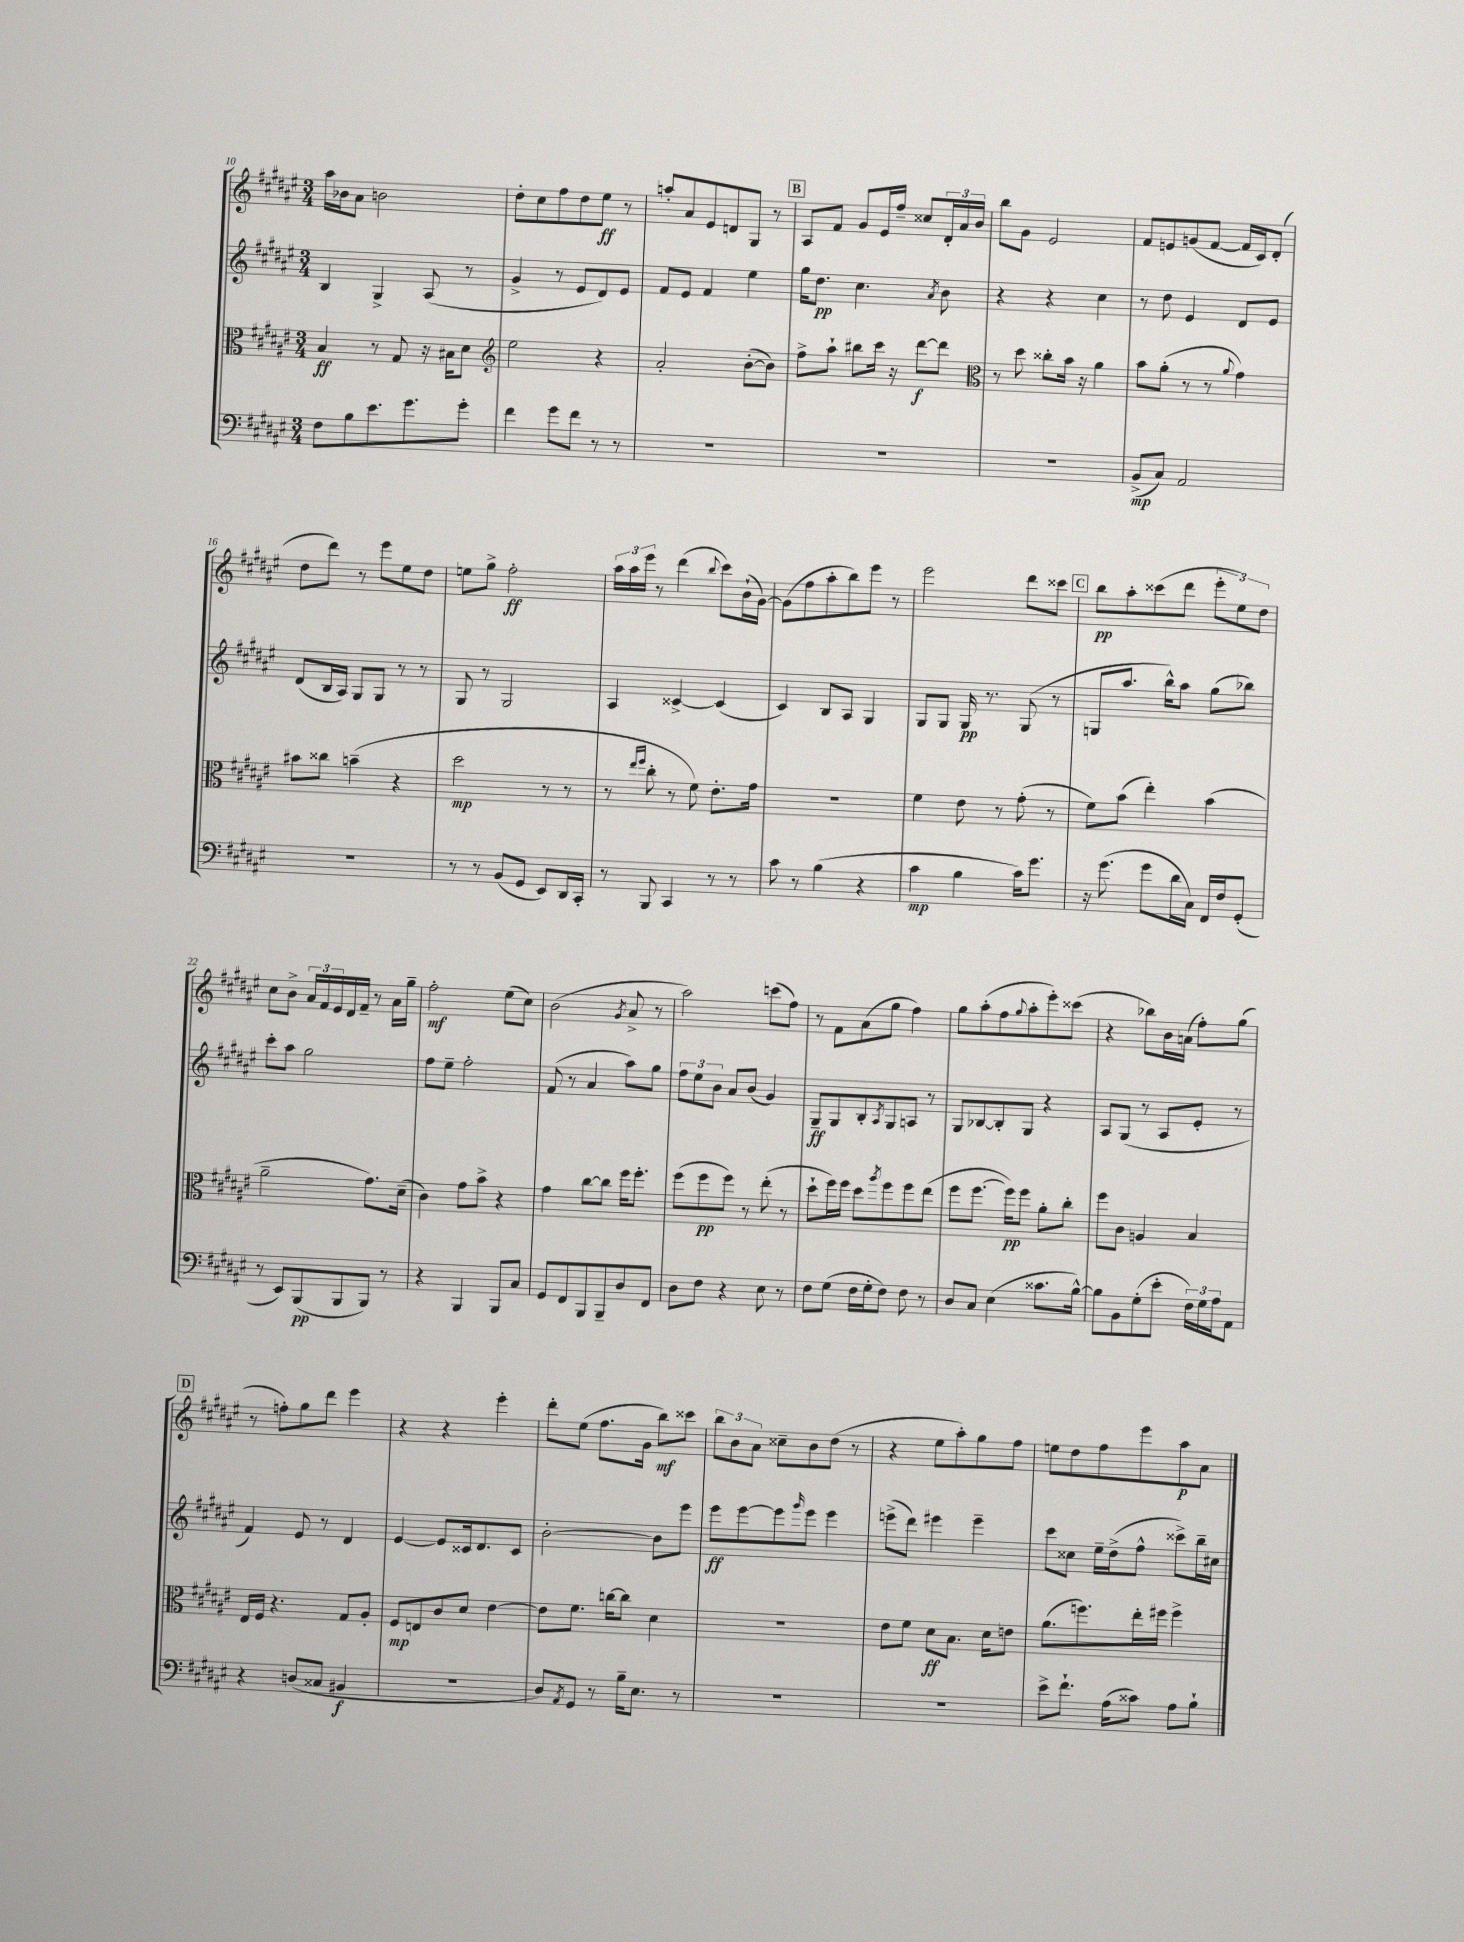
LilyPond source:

<<
\new StaffGroup <<
\new Staff = "s0" {
    \clef treble \key fis \major \numericTimeSignature \time 3/4
    ais''16 bes'16 ais'8 b'2 |
    dis''8-. cis''8 fis''8 dis''8 eis''8\ff r8 |
    a''8-. ais'8 eis'8 d'8 gis8 r8 |
    \mark \markup { \box "B" } ais8 fis'8 gis'8 eis'16 fis''16-- cisis''8 \tuplet 3/2 { dis'16-. ais'16 b'16 } |
    b''8 gis'8 eis'2 |
    fis'8 e'8 g'8( fis'8~ fis'16 cis'16) dis'8-.( |
    dis''8 dis'''8) r8 eis'''8 eis''8 dis''8 |
    e''8 gis''8-> fis''2-.\ff |
    \tuplet 3/2 { ais''16 ais''16 eis'''16 } r8 dis'''4( \appoggiatura { b''8 } cis'''8) b'16-!( gis'16~) |
    gis'8( fis''8 ais''8-. b''8) eis'''8 r8 |
    eis'''2 dis'''8 cisis'''8 |
    \mark \markup { \box "C" } b''8\pp ais''8-. cisis'''8( dis'''8 \tuplet 3/2 { eis'''8-. eis''8) dis''8 } |
    cis''8 b'8-> \tuplet 3/2 { ais'16 fis'16 eis'16 } dis'16 fis'16-- r8 ais'16 gis''16-- |
    fis''2-.\mf eis''8( cis''8) |
    b'2( \acciaccatura { gis'8 } ais'8-> r8 |
    ais''2) c'''8( fis''8) |
    r8 fis'8 ais'8( gis''8 fis''4) |
    gis''8 ais''8-.( fis''8 \appoggiatura { gis''8 } ais''8-. eis'''8-.) cisis'''8( |
    r4 bes''8) b'16 a'16( fis''8-.) gis''8( |
    \mark \markup { \box "D" } r8 f''8-.) gis''8 dis'''8 eis'''4 |
    r4 r4 eis'''4-. |
    dis'''8-. eis''8( fis''8. gis'16 b''8\mf) cisis'''8 |
    \tuplet 3/2 { b''8 b'8 ais'8 } cisis''8-- b'8 dis''8( r8 |
    r4 eis''8 ais''8-.) gis''8 fis''8 |
    e''8 dis''8 fis''8 eis'''8 ais''8\p ais'8 \bar "|." |
}
\new Staff = "s1" {
    \clef treble \key fis \major \numericTimeSignature \time 3/4
    b4 gis4-> ais8( r8 |
    gis'4-> r8 eis'8 dis'8) eis'8 |
    fis'8 eis'8 fis'4 eis''4 |
    \mark \markup { \box "B" } gis''16 dis''8.\pp cis''4. \acciaccatura { ais'8 } b'8 |
    r4 r4 cis''4 |
    r8 dis''8 eis'4 dis'8 eis'8 |
    dis'8( b16 ais16) gis8 gis8 r8 r8 |
    gis8 r8 gis2 |
    ais4 cisis'4~-> cisis'4( |
    cis'4) b8 ais8 gis4 |
    gis8 gis8 gis16\pp r8. gis8( r8 |
    \mark \markup { \box "C" } g8 ais''8. b''16-^) ais''8 gis''8( bes''8) |
    cis'''8-. ais''8 gis''2 |
    fis''8 eis''8-- fis''2-. |
    fis'8( r8 ais'4 ais''8) gis''8 |
    \tuplet 3/2 { fis''8 eis''8 b'8 } ais'8 b'8( gis'4) |
    gis8--\ff gis8 b8-. \acciaccatura { ais8 } gis8 a8 r8 |
    gis8 bes8~ bes8-. gis8 r4 |
    ais8 gis8( r8 ais8 eis'8-. r8 |
    \mark \markup { \box "D" } fis'4) eis'8 r8 dis'4 |
    eis'4~ eis'8 cisis'16 dis'8. cisis'8 |
    b'2~-. b'8 eis'''8 |
    eis'''8\ff eis'''8~ eis'''8 \grace { gis'''16 } eis'''8 eis'''4 |
    e'''8->( dis'''8) eis'''4 eis'''4-- |
    cis'''8 cisis''8 eis''16-- dis''16->( fis''8-^ cisis'''8->) b''16-- cis''16 \bar "|." |
}
\new Staff = "s2" {
    \clef alto \key fis \major \numericTimeSignature \time 3/4
    b4\ff r8 gis8 r16 bis16 dis'8 |
    \clef treble eis''2 r4 |
    ais'2-. b'8~-.( b'8) |
    \mark \markup { \box "B" } fis''8-> ais''8-! bis''8 cis'''16 r16 dis'''8~\f dis'''8 |
    \clef alto r8 dis''8 cisis''8-. b'16 r16 ais'4 |
    b'8 ais'8-.( r8 r8 \appoggiatura { ais'8 } gis'4) |
    bis'8 cisis''8 b'4--( r4 |
    dis''2\mp r8 r8 |
    r8 \grace { eis''16 fis''16 } cis''8-. r8 fis'8) eis'8.-. gis'16 |
    R2. |
    fis'4 eis'8 r8 gis'8-.( r8 |
    \mark \markup { \box "C" } fis'8) b'8( eis''4-.) b'4( |
    ais'2-- gis'8.) dis'16--( |
    cis'4) gis'8 b'8-> r4 |
    gis'4 cis''8~ cis''8 fis''16 fis''8.-. |
    fis''8( fis''8\pp fis''8) r8 eis''8-.( r8 |
    dis''8-! fis''16) fis''16 dis''8 \acciaccatura { ais''8 } fis''8 fis''8 eis''8( |
    fis''8 fis''8.~ fis''16\pp) fis''8 ais'8-. cis''8-. |
    fis''8 cis'8 a4 b4 |
    \mark \markup { \box "D" } eis16 fis16 r4. gis8 ais8-. |
    fis8\mp e8 cis'8 dis'8 eis'4~ |
    eis'8 fis'8. c''16~ c''8 dis'4 |
    R2. |
    eis'8 fis'8 dis'8\ff b8. dis'16 e'8 |
    ais'8.( f''8.) eis''16-. fis''16 fis''4-> \bar "|." |
}
\new Staff = "s3" {
    \clef bass \key fis \major \numericTimeSignature \time 3/4
    fis8 b8 eis'8. gis'8. gis'8-. |
    fis'4 gis'8 fis'8 r8 r8 |
    R2. |
    \mark \markup { \box "B" } R2. |
    R2. |
    b,8->\mp( cis8) ais,2 |
    R2. |
    r8 r8 b,8( gis,8 eis,8) dis,16 cis,16-. |
    r8 b,,8 cis,4 r8 r8 |
    cis'8 r8 b4( r4 |
    cis'4\mp b4 cis'16) gis'8. |
    \mark \markup { \box "C" } r16 gis'8.( gis'8 dis'16 cis16) fis,16 fis16 gis,8-.( |
    r8 eis,8) b,,8\pp( b,,8 b,,8) r8 |
    r4 b,,4 b,,8 cis8 |
    gis,8 fis,8 b,,8 b,,8-- dis8 fis,8 |
    dis8 fis8 r4 eis8 r8 |
    fis8 gis8( fis16 gis16-. fis8) fis8 r8 |
    dis8 cis8 eis4( cisis'8. b16~-^) |
    b8 b,8 gis8-.( eis'8-. \tuplet 3/2 { fis16) gis16 ais16 } ais,8 |
    \mark \markup { \box "D" } r4 d8( cisis8 bis,4\f |
    R2. |
    dis8) \acciaccatura { ais,8 } gis,8 r8 b16-- eis8. r8 |
    R2. |
    R2. |
    eis'8-> fis'8.-! ais16( cisis'8) ais8 b8-! \bar "|." |
}
>>
>>
\layout { \context { \Score currentBarNumber = #10 } }
